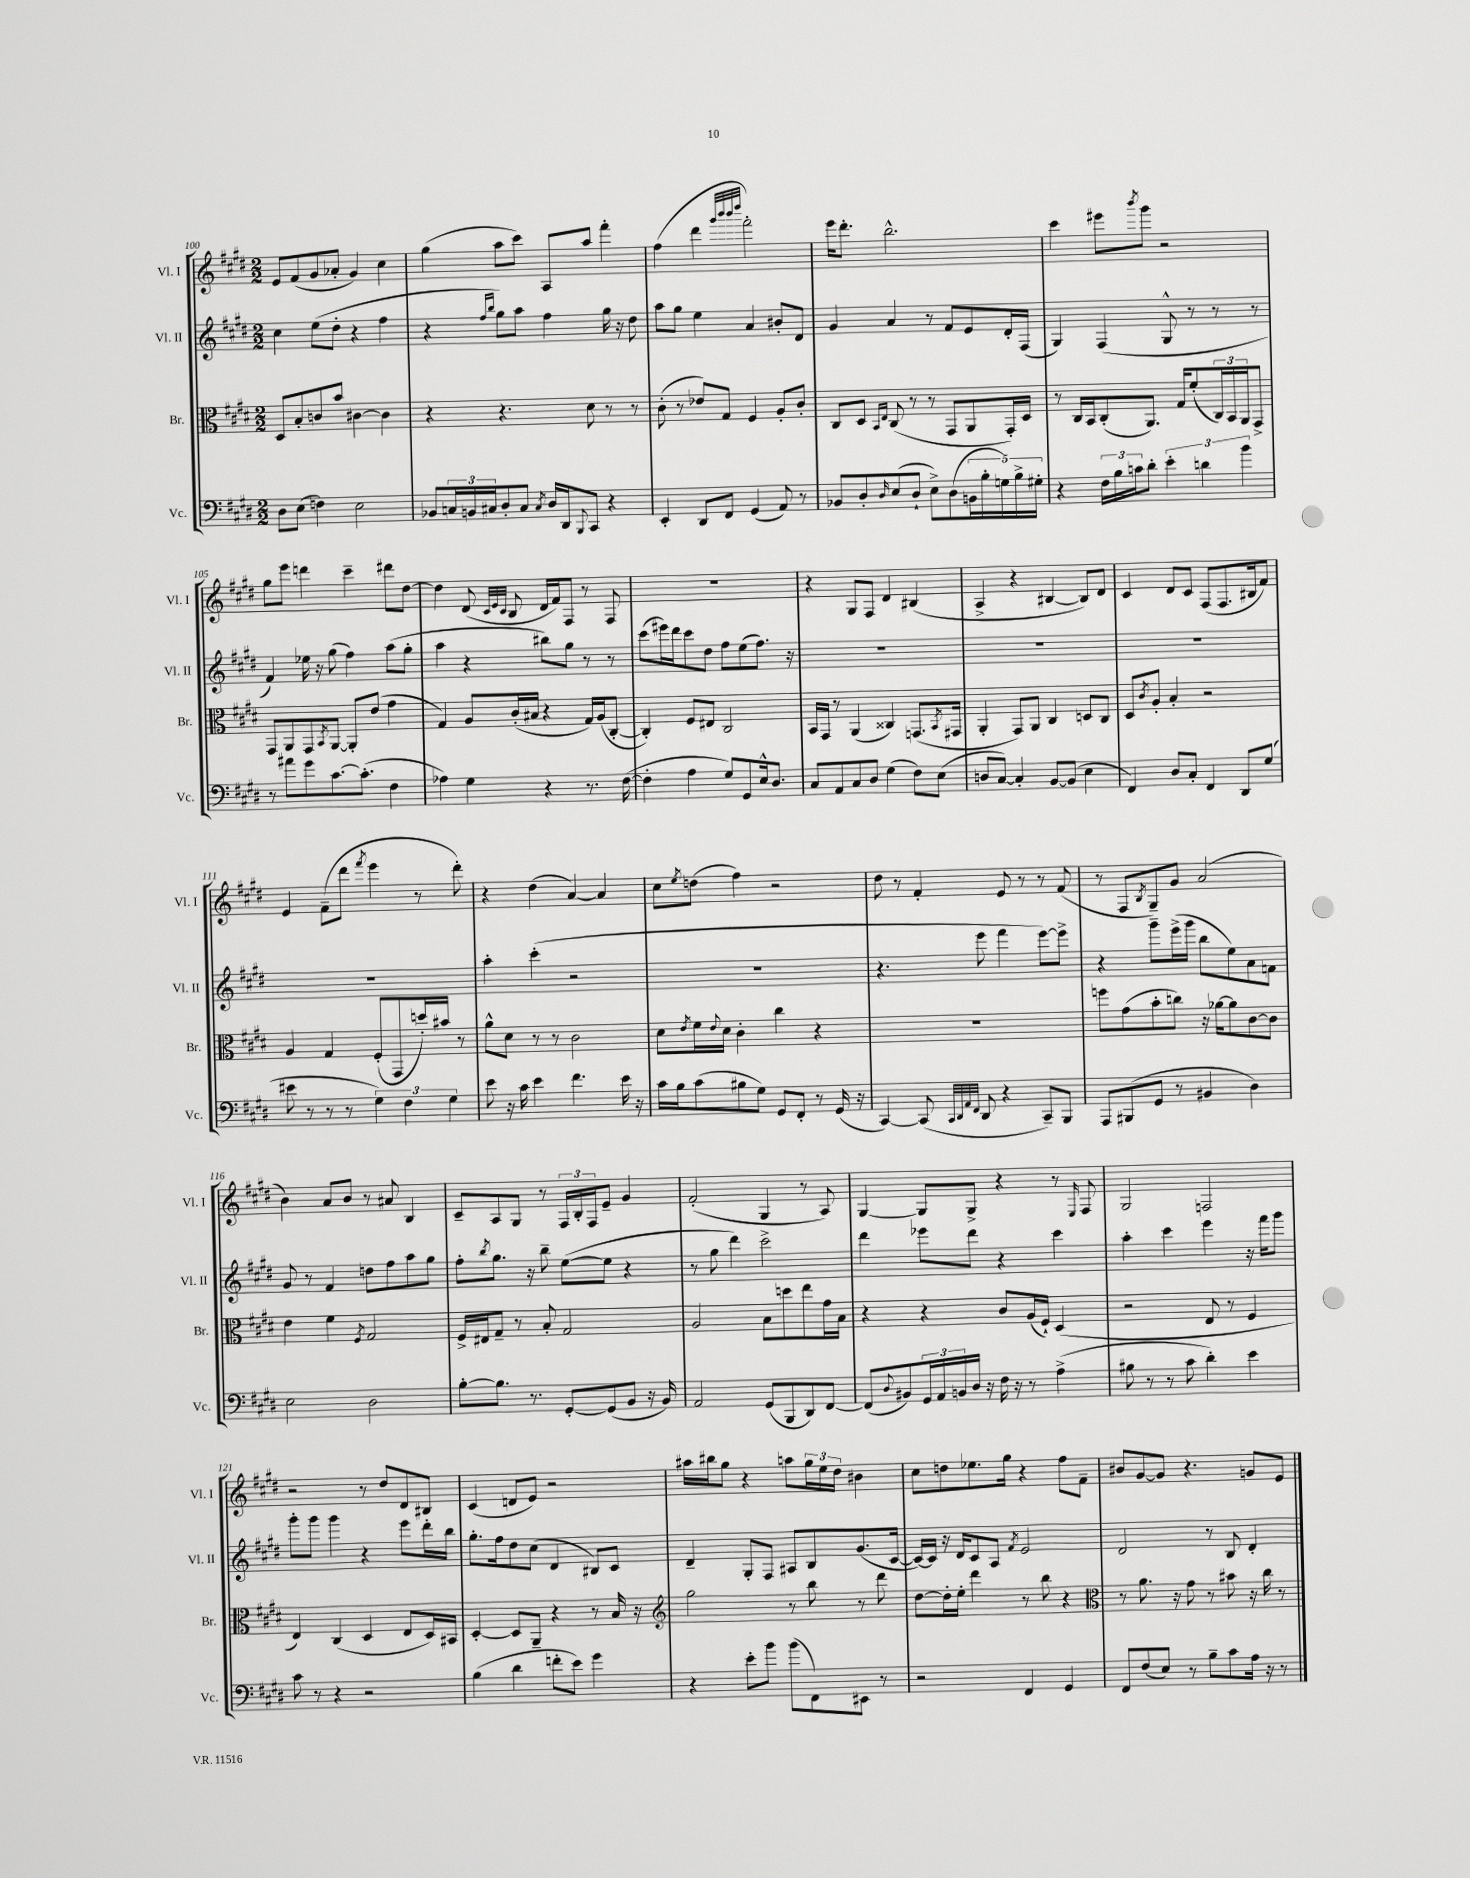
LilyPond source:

<<
\new StaffGroup <<
\new Staff = "s0" \with { instrumentName = "Vl. I" shortInstrumentName = "Vl. I" } {
    \clef treble \key e \major \numericTimeSignature \time 2/2
    e'8 fis'8( gis'8 aes'8-. gis'4) cis''4 |
    gis''4( a''8 cis'''8) a8 a''8 fis'''4-. |
    fis''4( dis'''4 \grace { gis'''32 b'''32 b'''32 dis''''32 } fis'''2-.) |
    e'''16 dis'''8.-. b''2.-^ |
    cis'''4 eis'''8 \acciaccatura { b'''8 } gis'''8 r2 |
    gis''8 e'''8 d'''4 cis'''4-- dis'''8 dis''8~ |
    dis''4 dis'8( \grace { cis'32 e'32 cis'32 } b8 dis'16 fis'16) fis8 r8 fis8 |
    R1 |
    r4 gis8 fis8 dis'4 bis4( |
    a4-> r4 bis4~ bis8) dis'8 |
    cis'4 dis'8 cis'8 fis8( fis8. bis16 fis'8) |
    e'4 fis'8--( dis'''8 \acciaccatura { fis'''8 } e'''4 r8 dis'''8-.) |
    r4 dis''4( a'4~) a'4 |
    cis''8 \acciaccatura { e''8 } d''8( fis''4) r2 |
    dis''8 r8 fis'4-. e'8 r8 r8 fis'8( |
    r8 fis8 \acciaccatura { b8 } gis8--) gis'8 a'2( |
    b'4) a'8 b'8 r8 ais'8 b4 |
    cis'8-- a8 gis8 r8 \tuplet 3/2 { fis16 b16-. fis16 } e'8-- gis'4 |
    fis'2-.( gis4 r8 a8) |
    gis4~ gis8 gis8-> r4 r8 \grace { e16 } fis8 |
    gis2 f2 |
    r2 r8 dis''8 dis'8 bis8 |
    cis'4( d'8 e'8) r2 |
    ais''16 bis''16 gis''8 r4 a''8 \tuplet 3/2 { gis''16 e''16 dis''16 } bis'4 |
    cis''8 d''8 ees''8. gis''16 r4 fis''8 fis'8-- |
    bis'8 gis'8~ gis'8 r4. g'8 e'8 \bar "|." |
}
\new Staff = "s1" \with { instrumentName = "Vl. II" shortInstrumentName = "Vl. II" } {
    \clef treble \key e \major \numericTimeSignature \time 2/2
    cis''4 e''8( dis''8-. r4 fis''4 |
    r4 \grace { fis''16 b''16 } gis''8) a''8 fis''4 gis''16 r16 dis''8 |
    a''8 gis''8 e''4 a'4 bis'8-. dis'8 |
    gis'4 a'4 r8 fis'8 e'8 dis'16-. fis16( |
    gis4) fis4( gis8-^ r8 r8 r8 |
    fis'4) ees''16 r16 gis''8( fis''4) a''8( gis''8-. |
    a''4 r4 bis''8) gis''8 r8 r8 |
    cis'''8( eis'''16) dis'''16 cis'''8 dis''8 fis''8 e''8( fis''8.) r16 |
    R1 |
    R1 |
    R1 |
    R1 |
    a''4-. cis'''4-.( r2 |
    R1 |
    r4. e'''8 fis'''4 e'''8~) e'''8-> |
    r4 gis'''8-- e'''16->( gis'''16 b''8 e''8) a'8 f'8 |
    gis'8 r8 fis'4 d''8 fis''8 a''8 gis''8 |
    fis''8-. \acciaccatura { b''8 } gis''8. r16 b''8-- e''8~( e''8 r4 |
    r8 gis''8 dis'''4) cis'''2-> |
    dis'''4 ees'''8 dis'''8 r4 cis'''4 |
    a''4-. cis'''4 e'''4 r16 fis'''16 gis'''8 |
    gis'''8-. gis'''8 gis'''4 r4 e'''8 dis'''16-. b''16 |
    gis''8.-. fis''16 dis''8 cis''8( dis'4 bis8) cis'8 |
    dis'4-- gis8-. fis8 ais8 b8 gis'8.( cis'16~ |
    cis'16~) cis'16 r16 dis'16 cis'8 a8 \acciaccatura { fis'8 } e'2 |
    dis'2 r8 b8 dis'4-. \bar "|." |
}
\new Staff = "s2" \with { instrumentName = "Br." shortInstrumentName = "Br." } {
    \clef alto \key e \major \numericTimeSignature \time 2/2
    dis8 b8-. c'8 b'8 cis'4~ cis'4 |
    r4 r4. dis'8 r8 r8 |
    cis'8-.( r8 ees'8) gis8 fis4 a8-. cis'8-. |
    cis8 dis8 \grace { b,16 e16 } cis8( r8 r8 gis,8 a,8 gis,16-.) dis16 |
    r8 cis16 b,16 cis8-.( a,8.) gis16 fis'8-.( \tuplet 3/2 { cis16) b,16 a,16 } gis,8-> |
    gis,8 a,8 gis,8 \acciaccatura { b,8 } a,8~ a,8-. e'8( gis'4 |
    gis4) a8 cis'16-.( bis16 r4 gis16) a16( cis8~-. |
    cis4-.) fis8 eis8 cis2 |
    b,16 gis,16 r8 a,4( cisis4) g,8.( \acciaccatura { b,8 } gis,16 |
    a,4-. gis,8) a,8 cis4 d8 cis8 |
    dis8 \acciaccatura { cis'8 } a8-. b4-. r2 |
    a4 gis4 fis8-.( gis,8 d''16-.) bis'16 r8 |
    a'8-^ dis'8 r8 r8 cis'2 |
    dis'8 \acciaccatura { e'8 } fis'16 \appoggiatura { e'8 } dis'16 cis'4-. cis''4 r4 |
    R1 |
    f''8 gis'8( b'8-. c''8) r16 aes'16~ aes'8 cis'8~ cis'8 |
    e'4 fis'4 \acciaccatura { fis8 } gis2 |
    fis16-> eis16 gis8-- r8 b8-. gis2 |
    a2 b8 d''8 e''8 gis'16 b16 |
    r4 r4 cis'8 a16( fis16-!) dis4( |
    r2 e8 r8 fis4 |
    e4) cis4( dis4 e8 dis16) bis,16 |
    dis4~-. dis8 a,8-- r4 r8 b16 r16 |
    \clef treble gis''2 r8 b''8 r8 dis'''8 |
    dis''8~ dis''16-. e''16-. dis'''4 r8 b''8 r4 |
    \clef alto r8 a'8. r16 gis'8 r8 bis'8 r16 cis''16 r8 \bar "|." |
}
\new Staff = "s3" \with { instrumentName = "Vc." shortInstrumentName = "Vc." } {
    \clef bass \key e \major \numericTimeSignature \time 2/2
    dis8 e8( f4) e2 |
    bes,8 \tuplet 3/2 { c16 b,16 cis16 } dis8-. cis8 \acciaccatura { cis8 } dis16 dis,16 \appoggiatura { b,,8 } cis,8 r4 |
    e,4-. dis,8 fis,8 gis,4( a,8) r8 |
    bes,8 dis8-. \grace { dis16 } e8( dis8-! e8->) dis8( \tuplet 5/4 { b,16 b16-. g16) b16-> gis16-. } |
    r4 \tuplet 3/2 { fis16 b16 c'16 } dis'8-. \tuplet 3/2 { e'4-. d'4 b'4 } |
    r8 ais'8 gis'8 cis'8.~ cis'8.-.( fis4 |
    aes4) gis4 r4 r8. fis16~( |
    fis4-. a4 gis8) gis,8 e16-^ dis8. |
    cis8 a,8 cis8 dis8 gis4( fis8) e8( |
    d8 cis8~) cis4-. b,8~ b,8( e4 |
    fis,4) dis8 cis8-. fis,4 dis,8 gis8( |
    eis'8 r8 r8 r8 \tuplet 3/2 { gis4) fis4 gis4 } |
    e'8 r16 cis'16 e'4 fis'4. e'16 r16 |
    cis'16 b16 cis'8( bis8 gis8) gis,8 fis,8-. r8 gis,16( r16 |
    cis,4~) cis,8( \grace { cis,32 dis,32 a,32 fis,32 } dis,8 r4 cis,8--) b,,8 |
    a,,8 bis,,8( gis,8 r8 bis,4 dis4) |
    e2 dis2 |
    b8~-. b8. r8. gis,8~-. gis,8( b,8 r16 b,16) |
    a,2 gis,8( b,,8 dis,8) fis,8~ |
    fis,8( \appoggiatura { dis8 } bis,8) \tuplet 3/2 { gis,16 a,16 b,16 } dis16 r16 fis16 r16 r8 a4->( |
    bis8 r8 r8 cis'8 dis'4-.) e'4 |
    cis'8 r8 r4 r2 |
    b4( dis'4 f'8-. e'8) gis'4 |
    r4 e'8-. b'8 b'8( fis,8) eis,8 r8 |
    r2 fis,4 gis,4 |
    fis,8 fis8( e8) r8 b8-- cis'8 a16 r16 r8 \bar "|." |
}
>>
>>
\layout { \context { \Score currentBarNumber = #100 } }
